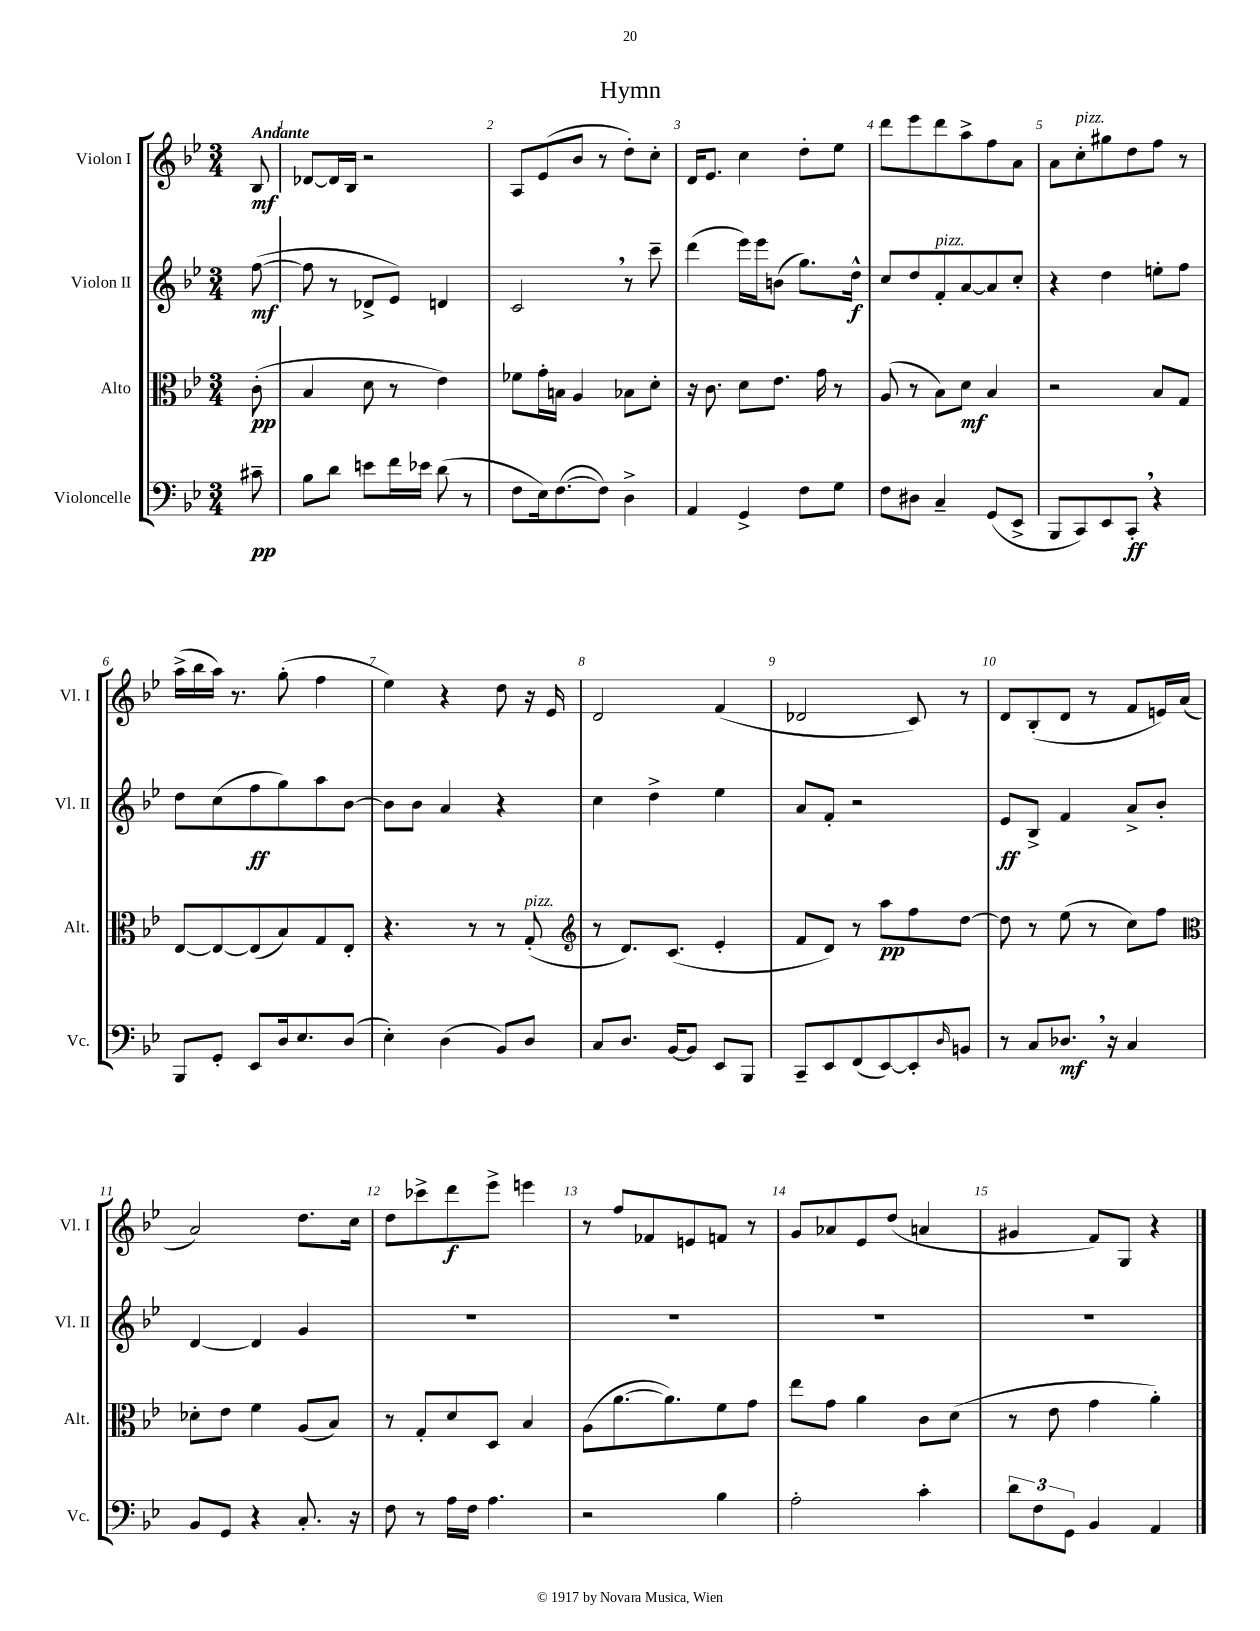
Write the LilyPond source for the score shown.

\header { title = "Hymn" }
<<
\new StaffGroup <<
\new Staff = "s0" \with { instrumentName = "Violon I" shortInstrumentName = "Vl. I" } {
    \clef treble \key bes \major \numericTimeSignature \time 3/4 \partial 8 \tempo "Andante"
    bes8\mf |
    des'8~ des'16 bes16 r2 |
    a8 ees'8( bes'8 r8 d''8-.) c''8-. |
    d'16 ees'8. c''4 d''8-. ees''8 |
    d'''8 ees'''8 d'''8 a''8-> f''8 a'8 |
    a'8 c''8-.^\markup { \italic "pizz." } gis''8 d''8 f''8 r8 |
    a''16->( bes''16 a''16) r8. g''8-.( f''4 |
    ees''4) r4 d''8 r16 ees'16 |
    d'2 f'4( |
    des'2 c'8) r8 |
    d'8 bes8-.( d'8 r8 f'8 e'16) a'16( |
    a'2) d''8. c''16 |
    d''8 ces'''8-> d'''8\f ees'''8-> e'''4 |
    r8 f''8 fes'8 e'8 f'8 r8 |
    g'8 aes'8 ees'8 d''8( a'4 |
    gis'4 f'8) g8 r4 \bar "|." |
}
\new Staff = "s1" \with { instrumentName = "Violon II" shortInstrumentName = "Vl. II" } {
    \clef treble \key bes \major \numericTimeSignature \time 3/4 \partial 8
    f''8~\mf( |
    f''8 r8 des'8-> ees'8) d'4 |
    c'2 \breathe r8 c'''8-- |
    d'''4( ees'''16) ees'''16 b'8( g''8.) d''16-^\f |
    c''8 d''8 f'8-.^\markup { \italic "pizz." } a'8~ a'8 c''8-. |
    r4 d''4 e''8-. f''8 |
    d''8 c''8( f''8\ff g''8) a''8 bes'8~ |
    bes'8 bes'8 a'4 r4 |
    c''4 d''4-> ees''4 |
    a'8 f'8-. r2 |
    ees'8\ff bes8-> f'4 a'8-> bes'8-. |
    d'4~ d'4 g'4 |
    R2. |
    R2. |
    R2. |
    R2. \bar "|." |
}
\new Staff = "s2" \with { instrumentName = "Alto" shortInstrumentName = "Alt." } {
    \clef alto \key bes \major \numericTimeSignature \time 3/4 \partial 8
    c'8-.\pp( |
    bes4 d'8 r8 ees'4) |
    fes'8 g'16-. b16 a4 bes8 d'8-. |
    r16 c'8. d'8 ees'8. g'16 r8 |
    a8( r8 bes8) d'8\mf bes4 |
    r2 bes8 g8 |
    ees8~ ees8~ ees8( bes8) g8 ees8-. |
    r4. r8 r8 g8-.^\markup { \italic "pizz." }( |
    \clef treble r8 d'8.) c'8.( ees'4-. |
    f'8 d'8) r8 a''8\pp f''8 d''8~ |
    d''8 r8 ees''8( r8 c''8) f''8 |
    \clef alto des'8-. ees'8 f'4 a8( bes8) |
    r8 g8-. d'8 d8 bes4 |
    a8( a'8.~ a'8.) f'8 g'8 |
    ees''8 g'8 a'4 c'8 d'8( |
    r8 ees'8 g'4 a'4-.) \bar "|." |
}
\new Staff = "s3" \with { instrumentName = "Violoncelle" shortInstrumentName = "Vc." } {
    \clef bass \key bes \major \numericTimeSignature \time 3/4 \partial 8
    cis'8--\pp |
    bes8 d'8 e'8 f'16 ees'16 d'8( r8 |
    f8 ees16) f8.~( f8) d4-> |
    a,4 g,4-> f8 g8 |
    f8 dis8 c4-- g,8( ees,8-> |
    bes,,8 c,8) ees,8 c,8-.\ff \breathe r4 |
    bes,,8 g,8-. ees,8 d16 ees8. d8( |
    ees4-.) d4( bes,8) d8 |
    c8 d8. bes,16~ bes,8 ees,8 bes,,8 |
    c,8-- ees,8 f,8( ees,8~) ees,8-. \grace { d16 } b,8 |
    r8 c8 des8.\mf \breathe r16 c4 |
    bes,8 g,8 r4 c8.-. r16 |
    f8 r8 a16 f16 a4. |
    r2 bes4 |
    a2-. c'4-. |
    \tuplet 3/2 { d'8 f8 g,8 } bes,4 a,4 \bar "|." |
}
>>
>>
\layout { \context { \Score \override BarNumber.break-visibility = ##(#f #t #t) barNumberVisibility = #all-bar-numbers-visible } }
